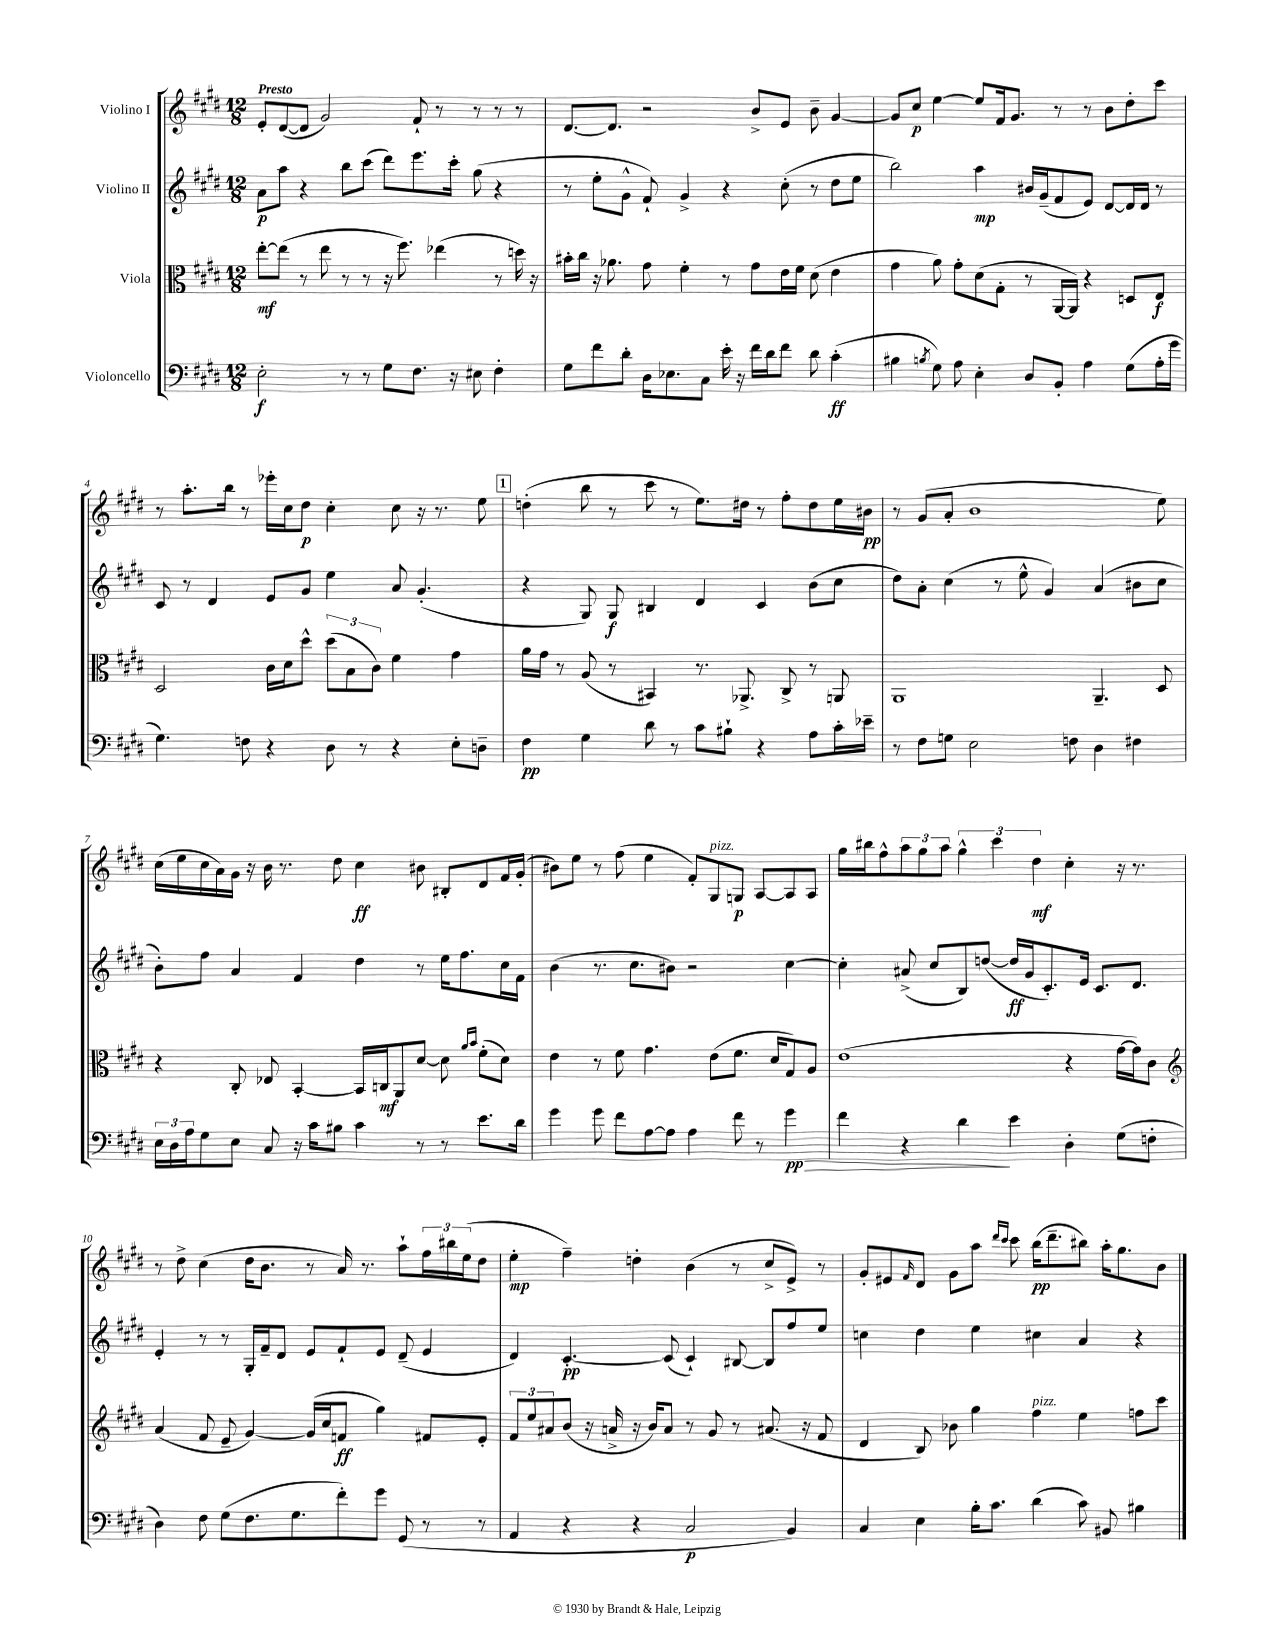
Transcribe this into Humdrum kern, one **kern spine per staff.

**kern	**kern	**kern	**kern
*staff4	*staff3	*staff2	*staff1
*clefF4	*clefC3	*clefG2	*clefG2
*k[f#c#g#d#]	*k[f#c#g#d#]	*k[f#c#g#d#]	*k[f#c#g#d#]
*M12/8	*M12/8	*M12/8	*M12/8
2E'	[8ee'	8a	8e'
.	(8ee]	8aa	([8d#
.	8r	4r	8d#]
.	8ee	.	2g#)
8r	8r	8bb	.
8r	8r	(8ccc#	.
8G#	16r	8ddd#)	.
.	8.ff#)	.	.
8.F#	.	8.eee	8f#`
.	(4ee-	.	8r
16r	.	16ccc#'	.
8E#	.	(8gg#	8r
4F#'	8r	4r	8r
.	16dd)	.	8r
.	16r	.	.
=	=	=	=
8G#	16b#'	8r	[8.d#
.	16cc#	.	.
8f#	16r	8ee'	.
.	8.a-	.	8.d#]
8d#'	.	8g#^^	.
16D#	8g#	8f#`)	2r
8.E-	.	.	.
.	4f#'	4g#^	.
8C#	.	.	.
16e'	8r	4r	.
16r	.	.	.
16f#	8g#	.	8b^
16d#	.	.	.
8f#	16e	(8cc#'	8e
.	16f#	.	.
8d#	(8d#	8r	8b~
(4c#'	4e	8dd#	[4g#
.	.	8ee	.
=	=	=	=
4B#	4g#	2bb)	8g#]
.	.	.	8cc#
8qB	.	.	.
8G#)	8a)	.	[4ee
8A	8g#'	.	.
4E'	(8d#	4aa	8ee]
.	8G#'	.	16f#
.	.	.	8.g#
8D#	8r	16b#	.
.	.	(16g#~	.
8BB'	[16AA	8f#	8r
.	16AA])	.	.
4A	4r	8e)	8r
.	.	[8d#	8b
(8G#	8D	16d#]	8dd#'
.	.	16d#	.
16A'	8E	8r	8ccc#
16g#	.	.	.
=	=	=	=
4.G#)	2D#	8c#	8r
.	.	8r	8.aa'
.	.	4d#	.
.	.	.	16bb
8F	.	.	8r
4r	16c#	8e	16eee-'
.	16d#	.	16cc#
.	8dd#^^	8g#	8dd#
8D#	(12dd#	4ee	4cc#'
.	12B	.	.
8r	.	.	.
.	12c#)	.	.
4r	4f#	8a	8cc#
.	.	(4.g#'	16r
.	.	.	8.r
8E'	4g#	.	.
8D~	.	.	8ee
=	=	=	=
4F#	16a	4r	(4dd'
.	16g#	.	.
.	8r	.	.
4G#	(8A	8G#)	8bb
.	8r	8G#	8r
8d#	4BB#)	4B#	8ccc#
8r	.	.	8r
8c#	8.r	4d#	8.ee)
8B#`	.	.	.
.	8.AA-^	.	16dd#
4r	.	4c#	8r
.	8C#^	.	8ff#'
8A	8r	(8b	8dd#
16c#'	8AA	8cc#	16ee
16e-~	.	.	16b#
=	=	=	=
8r	1AA	8dd#)	8r
8F#	.	8a'	(8g#
8G	.	(4cc#	8a'
2E	.	.	1b
.	.	8r	.
.	.	8ee^^	.
.	.	4g#)	.
8F	.	.	.
4D#	4.AA~	(4a	.
4F#	.	8b#	.
.	8D#	8cc#	8ee)
=	=	=	=
24E	4r	8b')	(16cc#
24D#	.	.	.
.	.	.	16ee
24A	.	.	.
8G#	.	8ff#	16cc#
.	.	.	16a)
8E	8C#'	4a	16g#
.	.	.	16r
8C#	8E-	.	16b
.	.	.	8.r
16r	[4BB'	4f#	.
16c#	.	.	.
8B#	.	.	8dd#
4c#	16BB]	4dd#	4cc#
.	16C	.	.
.	8AA	.	.
8r	[8d#	8r	8b#
8r	8d#]	16ee	8B#'
.	.	8.ff#	.
.	16qqa	.	.
.	16qqb	.	.
8.e	(8f#'	.	8d#
.	8d#)	16cc#	16f#
16d#	.	16f#	(16g#'
=	=	=	=
4g#	4e	(4b	8b#)
.	.	.	8ee
8g#	8r	8.r	8r
8f#	8f#	.	(8ff#
.	.	8.cc#	.
[8A	4.g#	.	4ee
8A]	.	8b#)	.
4A	.	2r	8f#')
.	(8e	.	8G#
8f#	8.f#	.	8G
8r	.	.	[8A
.	16d#	.	.
4g#	8G#)	[4cc#	8A]
.	8A	.	8A
=	=	=	=
4f#	(1e	4cc#']	16gg#
.	.	.	16bb#
.	.	.	8ff#^^
4r	.	(8a#^	12aa
.	.	.	12gg#
.	.	8cc#	.
.	.	.	12aa
4d#	.	8B)	6gg#^^
.	.	([8dd	.
.	.	.	6ccc#
4e	.	16dd]	.
.	.	16g#	.
.	.	.	6dd#
.	.	8.c#')	.
4D#'	4r	.	4cc#'
.	.	16e	.
.	.	8.c#	.
(8G#	[16g#	.	16r
.	16g#])	8.d#	8.r
8F'	8c#	.	.
=	=	=	=
*	*clefG2	*	*
4D#)	(4a	4e'	8r
.	.	.	8dd#^
8F#	8f#	8r	(4cc#
(8G#	8e~	8r	.
8.F#	[4g#)	16G#'	16dd#
.	.	16f#~	8.b
.	.	8d#	.
8.G#	.	.	.
.	(16g#]	8e	8r
.	16cc#	.	.
8f#')	8f	8f#`	16a)
.	.	.	8.r
8g#	4gg#)	8e	.
(8GG#	.	(8d#~	8aa`
8r	8f#	4e	24ff#
.	.	.	24bb#
.	.	.	(24ee
8r	8e'	.	8dd#
=	=	=	=
4AA	12f#	4d#)	4ee'
.	12ee	.	.
.	12a#	.	.
4r	(8b	[4.c#'	4ff#~)
.	16r	.	.
.	16a^	.	.
4r	16r	.	4dd'
.	16b)	.	.
.	8a	(8c#]	.
2C#	8r	4c#`)	(4b
.	8g#	.	.
.	8r	[8B#	8r
.	(8.a#	8B#]	8cc#^
4BB)	.	8ff#	8e^)
.	16r	.	.
.	8f#	8ee	8r
=	=	=	=
4C#	4d#	4cc	8g#'
.	.	.	8e#
.	.	.	16qqf#
4E	8B)	4dd#	8d#
.	8b-	.	8g#
16B'	4gg#	4ee	8aa
8.c#	.	.	.
.	.	.	16qqddd#
.	.	.	16qqccc#
.	.	.	8ccc#
(4d#	4ff#	4cc#	(16bb
.	.	.	8.ddd#~
8c#)	4ee	4a	8bb#)
8BB#	.	.	16aa'
.	.	.	8.gg#
4B#	8ff	4r	.
.	8ccc#	.	8b
==	==	==	==
*-	*-	*-	*-
